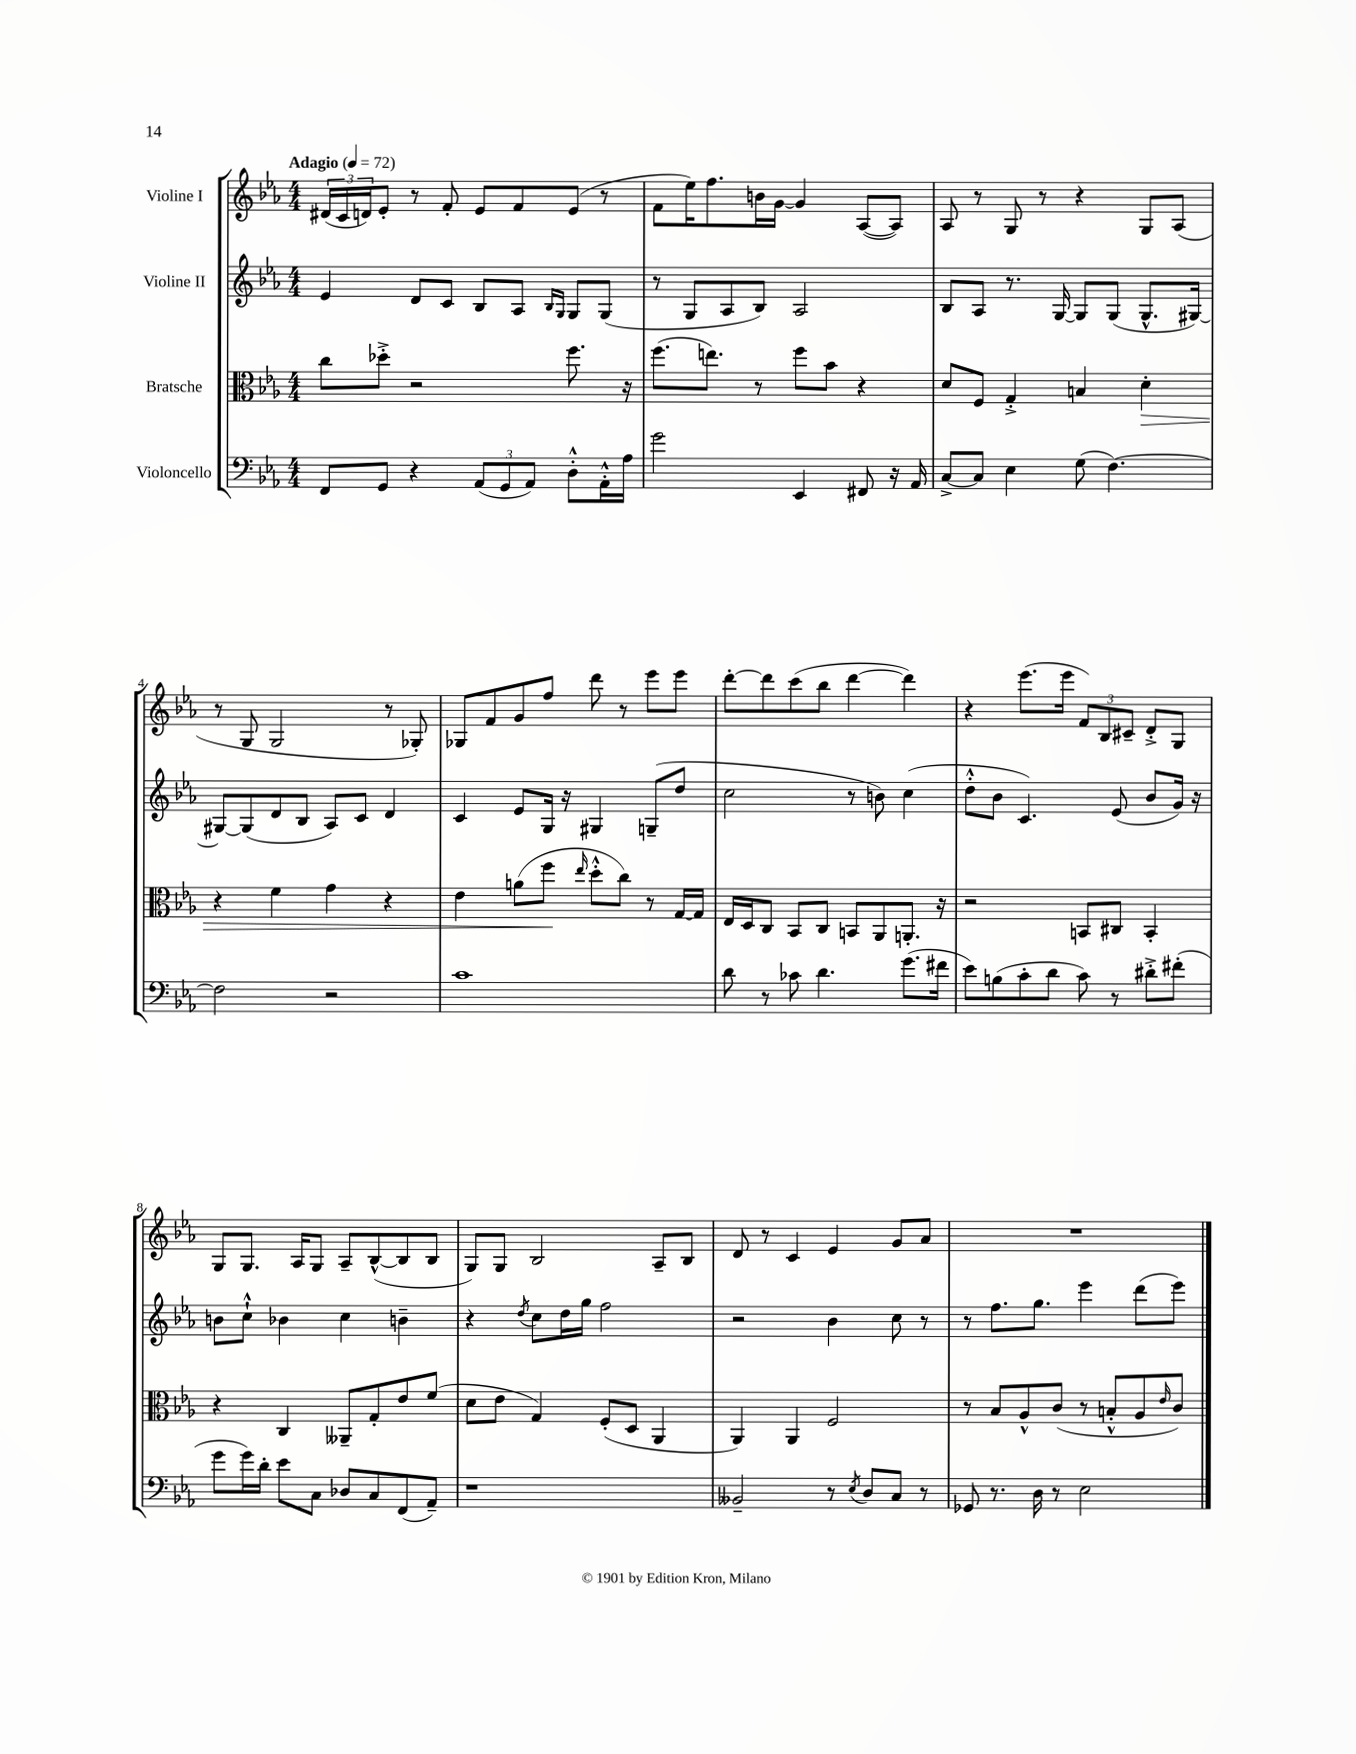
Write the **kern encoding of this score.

**kern	**kern	**dynam	**kern	**kern
*part4	*part3	*part3	*part2	*part1
*staff4	*staff3	*staff3	*staff2	*staff1
*I"Violoncello	*I"Bratsche	*	*I"Violine II	*I"Violine I
*clefF4	*clefC3	*	*clefG2	*clefG2
*k[b-e-a-]	*k[b-e-a-]	*	*k[b-e-a-]	*k[b-e-a-]
*M4/4	*M4/4	*	*M4/4	*M4/4
*MM72	*MM72	*	*MM72	*MM72
=1	=1	=1	=1	=1
!	!	!	!	!LO:TX:a:B:t=Adagio
8FF/L	8cc\L	.	4e-/	(24d#X/LL
.	.	.	.	24c/
.	.	.	.	24dn/J)
8GG/J	8dd-X'^\J	.	.	8e-'/J
4r	2r	.	8d/L	8r
.	.	.	8c/J	8f'/
(12AA-/L	.	.	8B-/L	8e-/L
12GG/	.	.	.	.
.	.	.	8A-/J	8f/
12AA-/J)	.	.	.	.
.	.	.	16qqB-/LL	.
.	.	.	16qqG/JJ	.
8D'^^\L	8.ff\	.	8G/L	(8e-/J
16AA-'^^\L	.	.	(8G/J	8r
16A-\JJ	16r	.	.	.
=2	=2	=2	=2	=2
2g\	(8.ff\L	.	8r	8f\L
.	.	.	8G/L	16ee-\K)
.	8.een\J)	.	.	8.ff\
.	.	.	8A-/	.
.	8r	.	8B-/J)	16bn\L
.	.	.	.	[16g\JJ
4EE-/	8ff\L	.	2A-/	4g/]
.	8b-\J	.	.	.
8FF#X/	4r	.	.	([8A-/L
16r	.	.	.	8A-/J])
16AA-/	.	.	.	.
=3	=3	=3	=3	=3
[8C^/L	8d/L	.	8B-/L	8A-/
8C/J]	8F/J	.	8A-/J	8r
4E-\	4G'^/	.	8.r	8G/
.	.	.	.	8r
.	.	.	[16G/	.
(8G\	4Bn/	.	8G/L]	4r
[4.F\)	.	.	(8G/J	.
!	!	!LO:HP:b	!	!
.	4d'\	>	8.G^^/L	8G/L
.	.	.	.	(8A-/J
.	.	.	[16G#X/Jk)	.
!!LO:LB:g=z
=4	=4	=4	=4	=4
2F\]	4r	.	8G#X/L_	8r
.	.	.	(8G#/]	8G/
.	4f\	.	8d/	2G/
.	.	.	8B-/J	.
2r	4g\	.	8A-/L)	.
.	.	.	8c/J	.
.	4r	.	4d/	8r
.	.	.	.	8G-X'/)
=5	=5	=5	=5	=5
1c	4e-\	.	4c/	8G-X/L
.	.	.	.	8f/
.	(8an\L	.	8e-/L	8g/
.	8ff\J	.	16G/Jk	8ff/J
.	.	.	16r	.
.	16qqee-/	.	.	.
.	8dd'^^\L	]	4G#X/	8ddd\
.	8cc\J)	.	.	8r
.	8r	.	(8Gn~/L	8eee-\L
.	[16G/LL	.	8dd/J	8eee-\J
.	16G/JJ]	.	.	.
=6	=6	=6	=6	=6
8d\	16E-/LL	.	2cc\	[8ddd'\L
.	16D/J	.	.	.
8r	8C/J	.	.	8ddd\]
8c-X\	8BB-/L	.	.	(8ccc\
4.d\	8C/J	.	.	8bb-\J
.	8BBn/L	.	8r	[4ddd\
.	8AA-/	.	8bn\)	.
(8.g\L	8.AAn'/J	.	(4cc\	4ddd\])
16f#X\Jk	16r	.	.	.
=7	=7	=7	=7	=7
8e-\L)	2r	.	8dd'^^\L	4r
(8Bn\	.	.	8b-\J	.
8c'\	.	.	4.c/)	(8.eee-\L
8d\J	.	.	.	.
.	.	.	.	16eee-\Jk
8c\)	8BBn/L	.	.	12f/L)
.	.	.	.	12B-/
8r	8C#X/J	.	(8e-/	.
.	.	.	.	12c#X~/J
8d#X'^\L	4BB'/	.	8b-/L	8d'^/L
(8f#X'\J	.	.	16g/Jk)	8G/J
.	.	.	16r	.
!!LO:LB:g=z
=8	=8	=8	=8	=8
8g\L	4r	.	8bn\L	8G/L
16g\L)	.	.	8cc`^^\J	8.G/J
16d'\JJ	.	.	.	.
8e-\L	4C/	.	4b-X\	.
.	.	.	.	16A-/KL
8C\J	.	.	.	8G/J
8D-X/L	8AA--X~/L	.	4cc\	8A-~/L
8C/	8G'/	.	.	([8B-^^/
(8FF/	8e-/	.	4bn~\	8B-/]
8AA-~/J)	(8f/J	.	.	8B-/J
=9	=9	=9	=9	=9
1r	8d\L	.	4r	8G/L)
.	8e-\J	.	.	8G/J
.	.	.	8qdd/	.
.	4G/)	.	8cc\L	2B-/
.	.	.	16dd\L	.
.	.	.	16gg\JJ	.
.	(8F'/L	.	2ff\	.
.	8D/J	.	.	.
.	4AA-/	.	.	8A-~/L
.	.	.	.	8B-/J
=10	=10	=10	=10	=10
2BB--X~/	4AA-/)	.	2r	8d/
.	.	.	.	8r
.	4AA-/	.	.	4c/
8r	2F/	.	4b-\	4e-/
8qE-/	.	.	.	.
8D/L	.	.	.	.
8C/J	.	.	8cc\	8g/L
8r	.	.	8r	8a-/J
=11	=11	=11	=11	=11
8GG-X/	8r	.	8r	1r
8.r	8B-/L	.	8.ff\L	.
.	8A-^^/	.	.	.
16D\	.	.	8.gg\J	.
8r	(8c/J	.	.	.
2E-\	8r	.	4eee-\	.
.	8Bn'^^/L	.	.	.
.	8A-/	.	(8ddd\L	.
.	16qqe-/	.	.	.
.	8c/J)	.	8eee-\J)	.
==	==	==	==	==
*-	*-	*-	*-	*-
